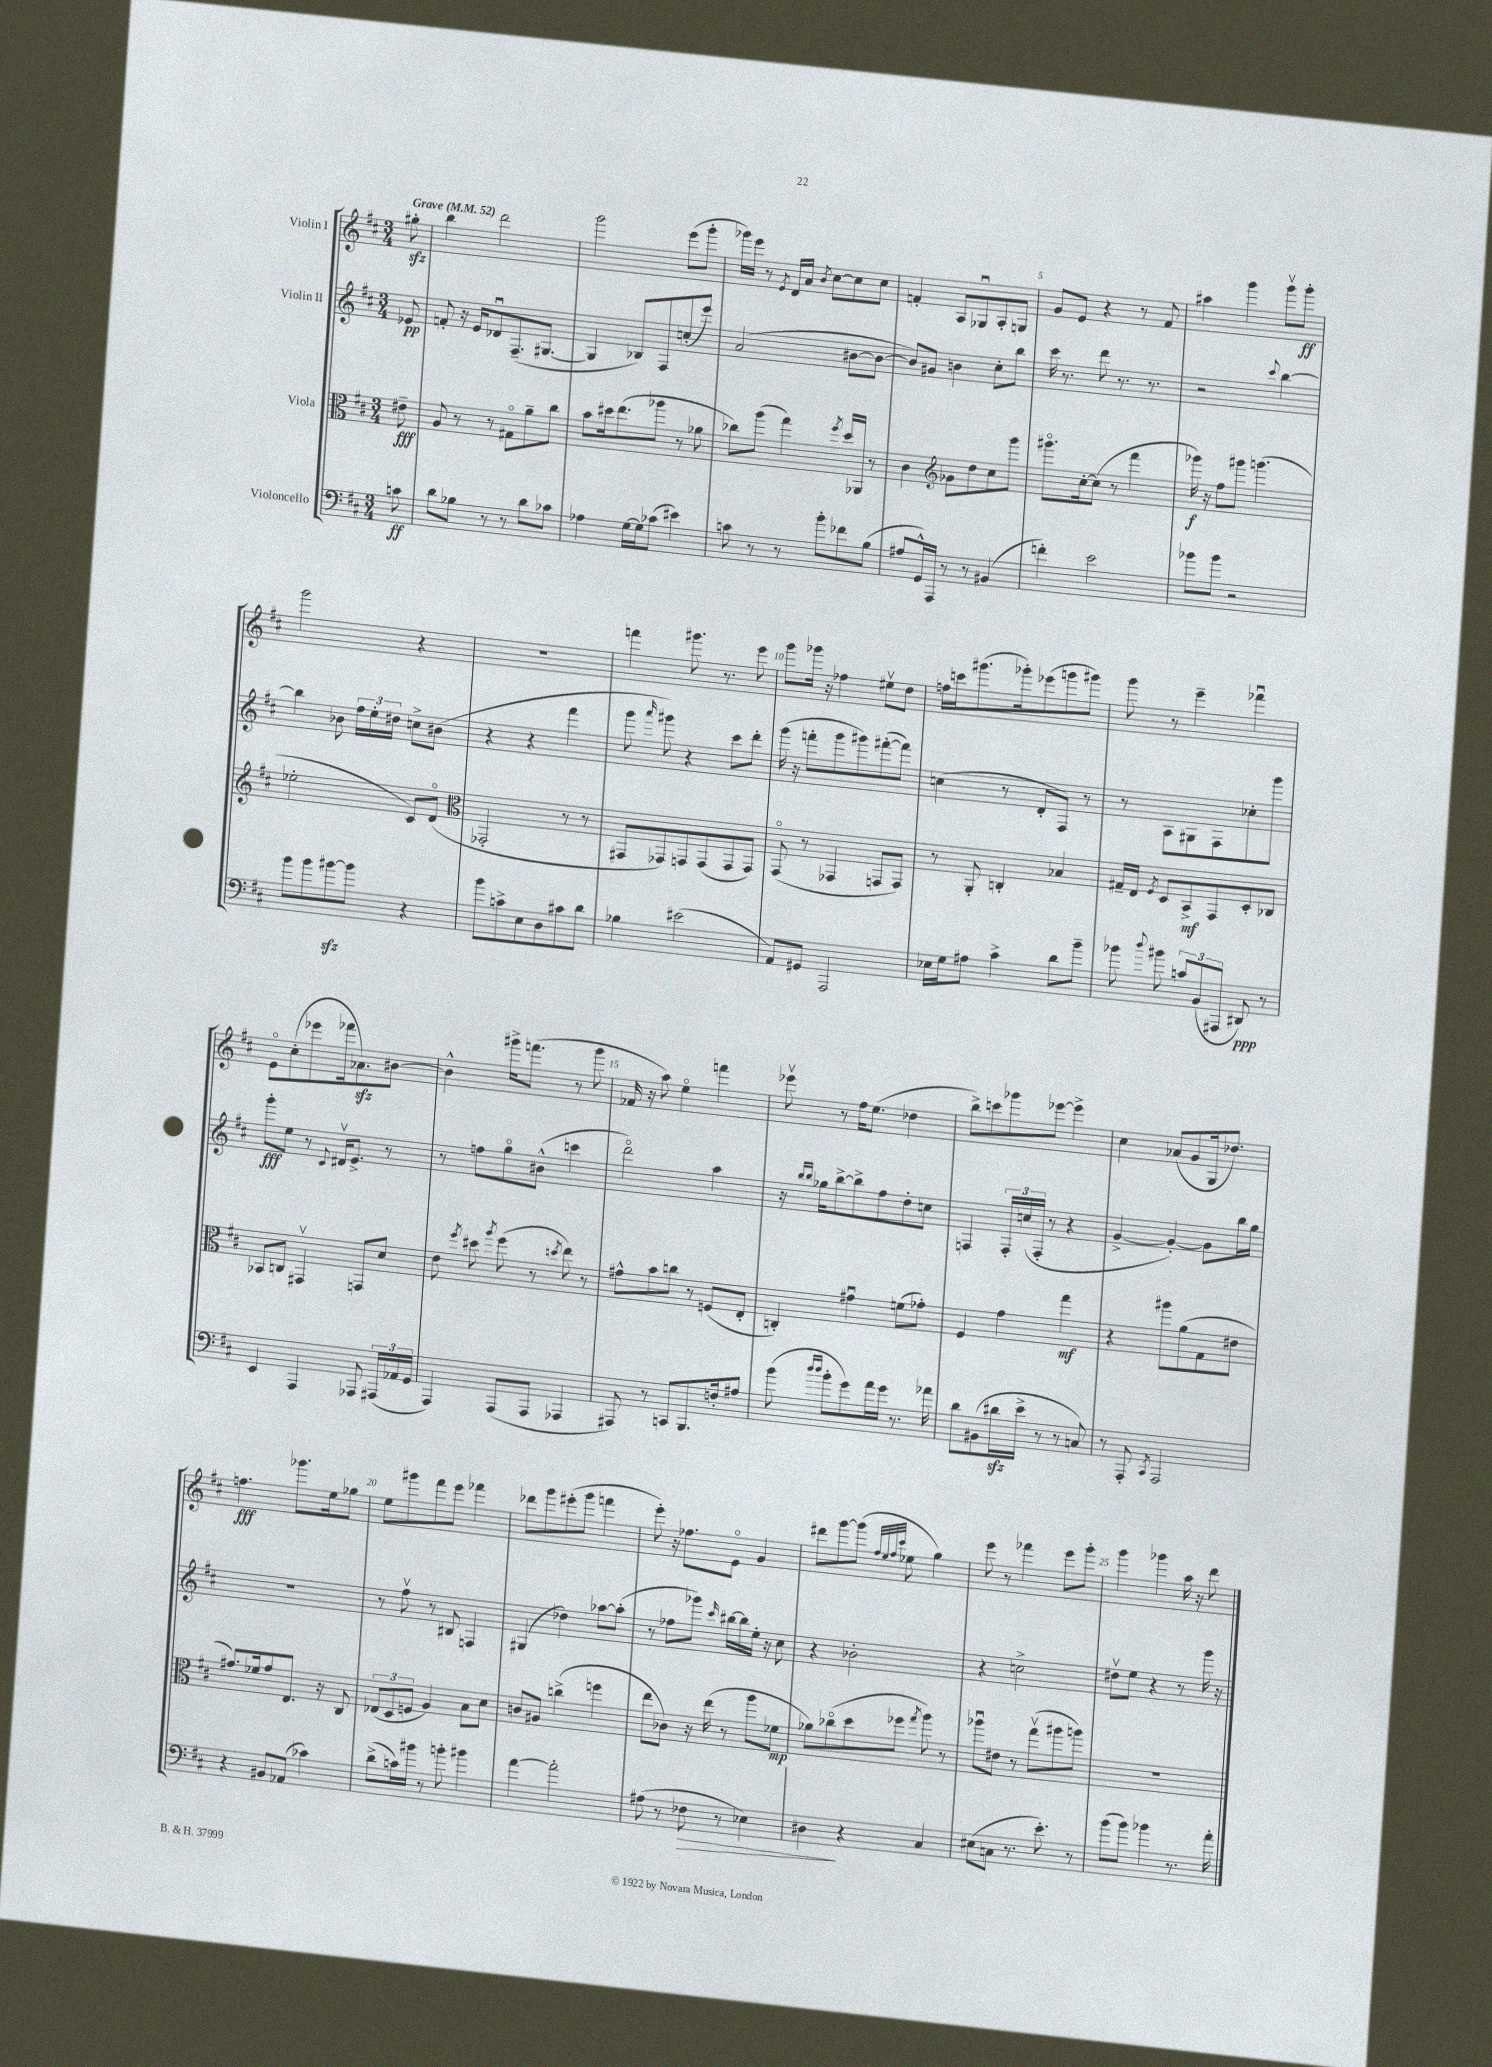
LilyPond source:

<<
\new StaffGroup <<
\new Staff = "s0" \with { instrumentName = "Violin I" } {
    \clef treble \key d \major \numericTimeSignature \time 3/4 \partial 8 \tempo "Grave" 4 = 52
    \autoBeamOff gis''8-.\sfz |
    b''4 d'''2 |
    g'''2 e'''8[( g'''8]-. |
    ges'''16[) e'''16] r8 \acciaccatura { e'8 } d'16[ a'16] \acciaccatura { b'8 } cis''8[~ cis''8 cis''8] |
    f'4-. a8[ ges8\downbow a8-. g8] |
    g'8[ e'8] r4 r8 fis'8 |
    ais''4 g'''4 g'''8[\upbow g'''8]-.\ff |
    g'''2 r4 |
    R2. |
    f'''4 gis'''8. r8. e'''8 |
    g'''8[ ges'''16] r16 fes''4 eis''8[\upbow d''8] |
    f''16[ c'''16 gis'''8.( ges'''16-.) ees'''8( g'''8 gis'''8]) |
    g'''8 r8 e'''4-- fes'''4\downbow |
    e'8[\flageolet cis''8-.( ees'''8 fes'''16 aes'8.\sfz) bis'8]~ |
    bis'4-^ gis'''16[-> f'''8.]( r8 gis'''8 |
    fes'16 r16 a''8) e''4\flageolet f'''4 |
    ees'''8\upbow r8 fis''16[ e''8.]( des''4 |
    b''8[->) c'''8 ges'''8 ees'''8]~ ees'''4-> |
    cis''4 aes'8[( g'8 g16 des''8.]) |
    f''4.\fff ges'''8.[ e''16 ges''8] |
    e''8[ gis'''8 fis'''8 e'''8] fes'''4 |
    des'''8[ g'''8 eis'''8-.( g'''8] f'''4 |
    e'''8-.) r16 fes''8.[ e'8]\flageolet g'4 |
    dis'''8[ g'''8~ g'''8]( \grace { fis''32[ e''32 fis''32 cis'''32] } ees''8 g''4) |
    e'''8 r8 fes'''4 e'''8[ g'''8]-. |
    g'''4 ges'''4 a''16 r16 d'''8 \bar "|." |
}
\new Staff = "s1" \with { instrumentName = "Violin II" } {
    \clef treble \key d \major \numericTimeSignature \time 3/4 \partial 8
    \autoBeamOff ees'8\pp |
    f'8-. r16 e'16[ des'8\downbow fis8.--( gis8.]~ |
    gis4 bes8[) fis8 c''8-.( e'''8]) |
    a'2( bis'8[~ bis'8]~ |
    bis'8[) gis'8] b'4 cis''8[-. b''8] |
    cis'''16 r8. d'''8 r8. r8. |
    r2 \appoggiatura { cis'''8 } b''4~ |
    b''4 bes'8 \tuplet 3/2 { fis''16[ e''16-. dis''16] } c''8[-> bis'8]( |
    r4 r4 fis'''4 |
    g'''8 \grace { a'''16 } gis'''8) r4 cis'''8[ d'''8]-. |
    g'''16( r16 f'''8[-. g'''8 gis'''8) fis'''8~-.( fis'''8]) |
    c''4( r8 d'8[-. fis8]) r8 |
    r8 a8[ gis8 fis8 ces''8-. g'''8] |
    g'''8[-.\fff e''8] r8 \appoggiatura { cis'8 } dis'16[\upbow e'8.]-> r8 |
    r8 f''8[ g''8\flageolet bis'8]-^( c'''4 |
    d'''2\flageolet) a''4 |
    r16 \grace { b''16[ b''16] } ges''16[ b''8~-> b''8-> fis''8 d''8-. c''8] |
    f4 \tuplet 3/2 { f16[-. c''16( f16]-. } r8 r4 |
    g'4~-> g'4~-.) g'8[ b''16 g''16] |
    R2. |
    r8 fis''8\upbow r8 bis8 f4 |
    gis4( des''4) aes''8[~ aes''8]-.( |
    r8 fes''8[ ges'''8]) \grace { cis'''16 } bis''16[~ bis''16 e''16]-. r16 cis''8 |
    r4 bes'2-. |
    r4 c''2-> |
    dis''8[\upbow e''8] r4 r8 g'''16 r16 \bar "|." |
}
\new Staff = "s2" \with { instrumentName = "Viola" } {
    \clef alto \key d \major \numericTimeSignature \time 3/4 \partial 8
    \autoBeamOff eis'8--\fff |
    a8 r8 r8 gis8[\flageolet a'8-- cis''8] |
    b'8[ dis''16 e''8.( aes''8] r8 aes'8 |
    ces''8[) a''8]( g''4) \acciaccatura { fis''8 } d''16[ aes,16] r8 |
    cis'4 \clef treble ges'8[ d''8 cis''8 g'''8] |
    gis'''8.[\flageolet cis''16~-. cis''8]( r8 fis'''4 |
    ges'''16\f) r16 fis''8[ gis'''8] g'''4.( |
    ees''2-. cis'8[) d'8]\flageolet( |
    \clef alto ges,2-. r8 r8 |
    gis,8[ ges,8) g,8 g,8( g,8 g,8]) |
    g,8\flageolet( r8 ges,4 g,8[ g,8]) |
    r8 a,8-. c4-. bes4 |
    gis16[-- e16] \acciaccatura { fis8 } d8[ b,8->\mf g,8 d8-. ces8] |
    bes,8[ c8] gis,4\upbow g,8[ d'8] |
    e'8 \acciaccatura { fis''8 } dis''8 \acciaccatura { a''8 } fis''8( r8 \acciaccatura { d''8 } e''8) r8 |
    gis'8[-^ b'8 c''8] r8 f8[( e8]-. |
    c4-.) gis'4\downbow f'8[( ges'8]-.) |
    fis4 g'4 g''4\mf |
    r4 ais''8[ a'8( g8 eis'8] |
    gis'8.[) fes'16 gis'8 e8.] r16 cis8 |
    \tuplet 3/2 { ees8[( d8 f8] } a4) b8[ d'8] |
    c'8[ ais8] c''4->( f''4 |
    e''8[ ces'8]) r16 e''16( r8 a''8[ fes'8]\mp |
    aes'8[) ces''8\flageolet( d''8 fes''8] \acciaccatura { g''8 } a''8) r8 |
    aes''8[\downbow eis'8] r8 g''8[\upbow( ais''8 a''8]) |
    R2. \bar "|." |
}
\new Staff = "s3" \with { instrumentName = "Violoncello" } {
    \clef bass \key d \major \numericTimeSignature \time 3/4 \partial 8
    \autoBeamOff c'8\ff |
    d'8[ bes8] r8 r8 d'8[ ces'8] |
    aes4 g16[~ g16 ces'8]( eis'4) |
    c'8 r8 r8 b'8[-. fes'8 b8]( |
    ais8[ g,16-^) a,,16] r8 r8 bis,4( |
    f'4-.) e'2 |
    bes'8[ bes'8] r2 |
    b'8[ b'8 bis'8~\sfz bis'8] r4 |
    b'8[ c'8-> e8 d8 cis'8 d'8] |
    bes4 eis'2( |
    a,8[) gis,8] a,,2 |
    ees16[ g16 ais8] cis'4-> d'8[ b'8]-- |
    bes'8 \appoggiatura { d''8 } bis'8 \tuplet 3/2 { c'8[ b,8( ais,,8] } dis,8\ppp) r8 |
    e,4 a,,4 aes,,8 \tuplet 3/2 { ais,,16[( aes,16 g,16] } |
    a,,4) a,,8[( a,,8] aes,,4 |
    ais,,8) r8 c,8[ b,,8. f16-. ais8] |
    b'8( \grace { d''16[ d''16] } b'8[-. g'8) a'16 g'16] r8. aes'16 |
    d'8[ bis,8( dis'16\sfz e'16]-> r8 r8 c8) |
    r8 a,,8-. \acciaccatura { cis,8 } a,,2 |
    r4 bis,8[ aes,8]( ces'4) |
    d'8[->( c'16) bis'16] r8 b'8-. bis'4 |
    a'4~ a'2-. |
    ais8( r8 fes8\> r8 ees4) |
    dis4\! r4 cis4 |
    eis8[( c8] r8. e'8.-.) r8 |
    b'8[( b'8]) bes'4 r8. a'16-. \bar "|." |
}
>>
>>
\layout { \context { \Score \override BarNumber.break-visibility = ##(#f #t #t) barNumberVisibility = #(every-nth-bar-number-visible 5) } }
